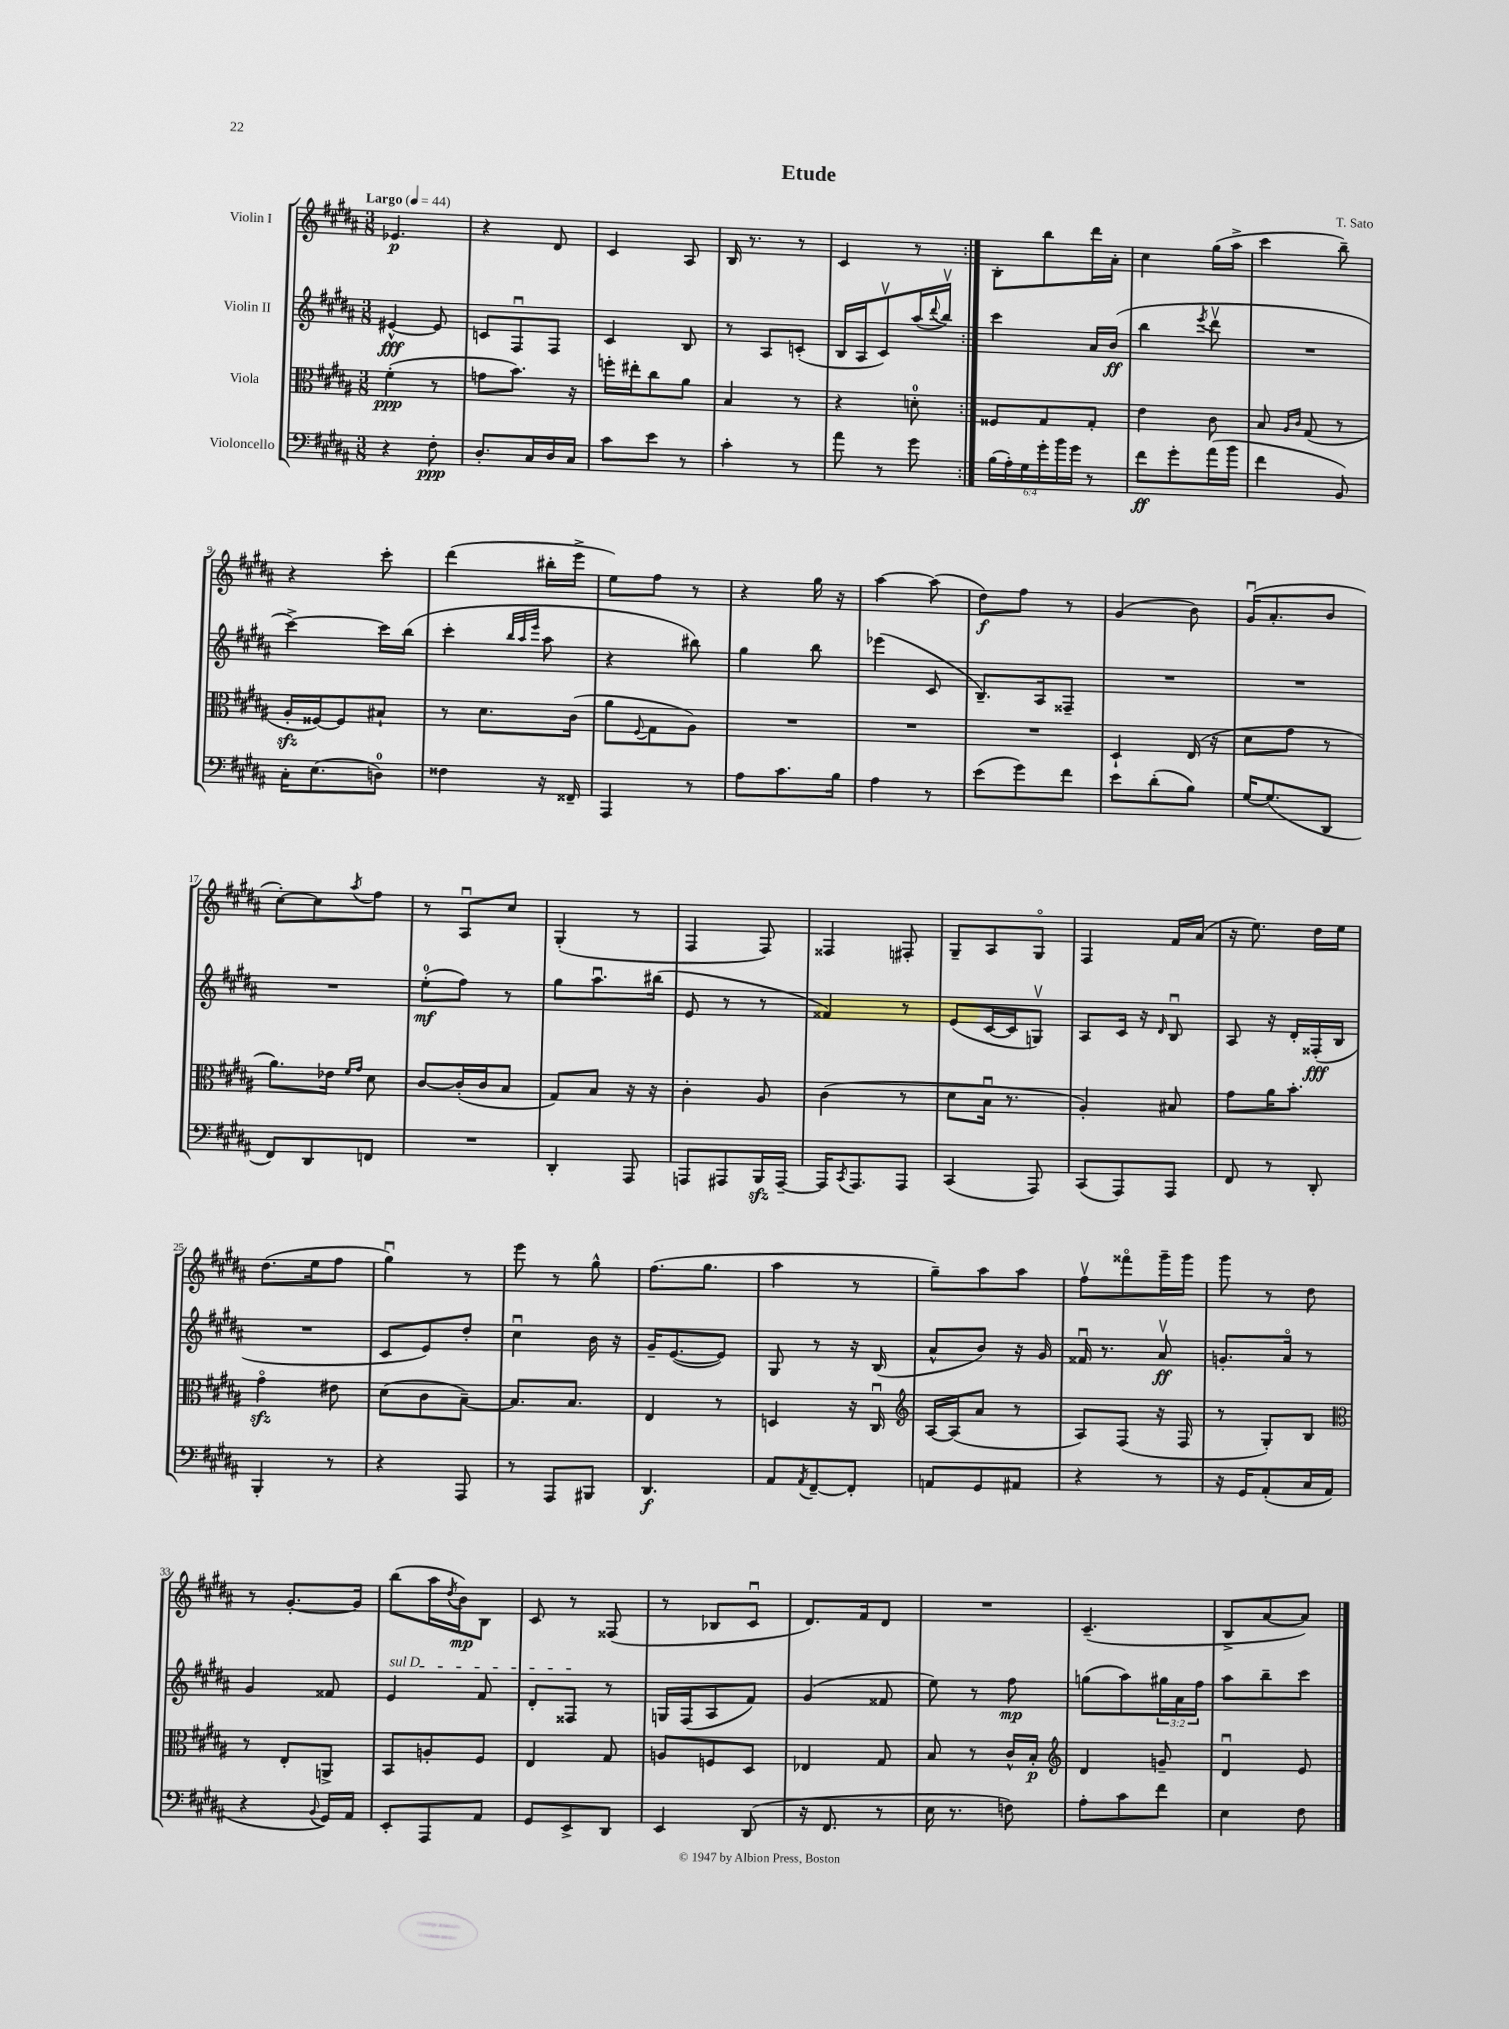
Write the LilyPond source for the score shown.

\header { title = "Etude" composer = "T. Sato" }
<<
\new StaffGroup <<
\new Staff = "s0" \with { instrumentName = "Violin I" } {
    \clef treble \key b \major \numericTimeSignature \time 3/8 \tempo "Largo" 4 = 44
    \repeat volta 2 { ees'4.\p |
    r4 dis'8 |
    cis'4 ais8 |
    b16 r8. r8 |
    cis'4 r8 | }
    b8-. b''8 dis'''16 ais'16-. |
    cis''4 gis''16( ais''16-> |
    cis'''4 b''8--) |
    r4 cis'''8-. |
    dis'''4( bis''16-. e'''16-> |
    e''8) fis''8 r8 |
    r4 gis''16 r16 |
    ais''4~ ais''8( |
    dis''8\f) fis''8 r8 |
    gis'4( b'8) |
    gis'16\downbow( ais'8.-. b'8 |
    cis''8~-.) cis''8 \acciaccatura { ais''8 } fis''8 |
    r8 ais8\downbow cis''8 |
    gis4-.( r8 |
    fis4 fis8) |
    fisis4 fis8-. |
    gis8-- ais8 gis8\flageolet |
    fis4 fis'16 ais'16( |
    r16 e''8.) dis''16 e''16 |
    dis''8.( e''16 fis''8 |
    gis''4\downbow) r8 |
    e'''8 r8 gis''8-^ |
    fis''8.( gis''8. |
    ais''4 r8 |
    gis''8--) ais''8 ais''8 |
    fis''8\upbow fisis'''8\flageolet gis'''16-- gis'''16 |
    gis'''8 r8 dis''8 |
    r8 gis'8.~-. gis'16 |
    b''8( ais''16 \acciaccatura { dis''8 } b'16\mp) b8 |
    cis'8 r8 fisis8( |
    r8 bes8 cis'8\downbow |
    dis'8.) fis'16 dis'8 |
    R4. |
    cis'4.--( |
    b8-> ais'8~ ais'8) \bar "|." |
}
\new Staff = "s1" \with { instrumentName = "Violin II" } {
    \clef treble \key b \major \numericTimeSignature \time 3/8 \override Staff.TupletNumber.text = #tuplet-number::calc-fraction-text
    \repeat volta 2 { eis'4~-^\fff eis'8 |
    c'8 fis8\downbow fis8 |
    cis'4 b8 |
    r8 ais8 c'8-.( |
    b16 ais16 cis'8\upbow) ais''16( \appoggiatura { dis'''8 } b''16\upbow) | }
    cis'''4 ais'16 b'16\ff( |
    b''4 \acciaccatura { e'''8 } dis'''8\upbow |
    R4. |
    cis'''4~->) cis'''16 b''16( |
    cis'''4-. \grace { b''32 ais''32 e'''32 } ais''8 |
    r4 bis''8) |
    gis''4 b''8 |
    ees'''4( cis'8 |
    b8.--) ais16 fisis8-- |
    R4. |
    R4. |
    R4. |
    e''8-0-.\mf( fis''8) r8 |
    gis''8 ais''8.\downbow bis''16( |
    e'8 r8 r8 |
    fisis'4) r8 |
    e'8( cis'16~ cis'16 g8\upbow) |
    ais8 cis'16 r16 \grace { dis'16 } b8\downbow |
    ais8 r16 dis'16-. fisis16-.\fff( b16 |
    R4. |
    cis'8 e'8) dis''8-. |
    cis''4\downbow b'16 r16 |
    gis'16-- e'8.~( e'8) |
    gis8 r8 r16 b16( |
    ais'8-^ b'8) r16 gis'16 |
    fisis'16\downbow r8. ais'8\upbow\ff |
    g'8.-. ais'16\flageolet r8 |
    gis'4 fisis'8 |
    \once \override TextSpanner.bound-details.left.text = \markup { \italic "sul D" } e'4\startTextSpan fis'8 |
    dis'8-. fisis8\stopTextSpan r8 |
    g16 fis16( ais8 fis'8) |
    gis'4( fisis'8 |
    e''8) r8 fis''8\mp |
    g''8( ais''8) \tuplet 3/2 { gis''16 ais'16 fis''16 } |
    ais''8 b''8-- cis'''8 \bar "|." |
}
\new Staff = "s2" \with { instrumentName = "Viola" } {
    \clef alto \key b \major \numericTimeSignature \time 3/8
    \repeat volta 2 { fis'4-.\ppp( r8 |
    g'8 b'8.) r16 |
    f''16-. eis''16-. cis''8 ais'8 |
    b4 r8 |
    r4 d'8-0-. | }
    fisis8 gis8 gis8-. |
    e'4 cis'8 |
    b8 \grace { ais16 cis'16 } gis8( r8 |
    ais16-.\sfz fisis16~) fisis8 bis8-! |
    r8 dis'8. cis'16( |
    ais'8 \appoggiatura { fis8 } gis8 ais8) |
    R4. |
    R4. |
    R4. |
    dis4-! e16( r16 |
    dis'8 gis'8 r8 |
    ais'8.) ees'16 \grace { fis'16 gis'16 } dis'8 |
    cis'8~ cis'16-.( cis'16 b8 |
    gis8) b8 r16 r16 |
    cis'4-. ais8 |
    cis'4( r8 |
    dis'8 b16\downbow r8. |
    ais4-.) bis8 |
    gis'8 ais'16 b'8.-. |
    gis'4\flageolet\sfz eis'8 |
    dis'8( cis'8 b8~--) |
    b8. b8. |
    e4 r8 |
    d4 r16 cis16\downbow |
    \clef treble ais16~ ais16( ais'8 r8 |
    ais8) fis8( r16 fis16 |
    r8 gis8-.) b8 |
    \clef alto r8 e8-. a,8-> |
    b,8 a8-. fis8 |
    e4 gis8 |
    a8 f8 dis8 |
    ees4 gis8 |
    b8 r8 cis'16-^ b16-.\p |
    \clef treble dis'4 g'8-- |
    dis'4\downbow e'8 \bar "|." |
}
\new Staff = "s3" \with { instrumentName = "Violoncello" } {
    \clef bass \key b \major \numericTimeSignature \time 3/8 \override Staff.TupletNumber.text = #tuplet-number::calc-fraction-text
    \repeat volta 2 { r4 fis8-.\ppp |
    dis8.-. cis16 dis16 cis16 |
    cis'8 e'8 r8 |
    cis'4-. r8 |
    ais'8 r8 gis'8 | }
    \tuplet 6/4 { b16( ais16-.) gis16 gis'16-. b'16 gis'16 } r8 |
    fis'8\ff gis'8-. ais'16( b'16 |
    fis'4 b,8) |
    cis16-. e8.( d8-0) |
    fisis4 r16 fisis,16-- |
    ais,,4 r8 |
    ais8 cis'8. b16 |
    ais4 r8 |
    e'8( gis'8) fis'8 |
    e'8 dis'8-.( b8) |
    gis16~ gis8.( dis,8 |
    fis,8) dis,8 f,8 |
    R4. |
    dis,4-. ais,,8 |
    a,,8 ais,,8 b,,16\sfz ais,,16~-- |
    ais,,16 \acciaccatura { cis,8 } ais,,8. ais,,8 |
    cis,4( ais,,8) |
    cis,8( ais,,8) ais,,8 |
    fis,8 r8 dis,8-. |
    b,,4-. r8 |
    r4 ais,,8 |
    r8 ais,,8 bis,,8 |
    dis,4.\f |
    ais,8 \acciaccatura { ais,8 } fis,8~-- fis,8-. |
    a,8 gis,8 ais,8 |
    r4 r8 |
    r16 gis,16 ais,8-.( cis16 ais,16 |
    r4 \appoggiatura { b,8 } gis,16) ais,16 |
    e,8-. ais,,8 ais,8 |
    gis,8 e,8-> dis,8 |
    e,4 dis,8( |
    r16 fis,8. r8 |
    e16 r8. f8) |
    ais8-. cis'8 fis'8 |
    e4 fis8 \bar "|." |
}
>>
>>
